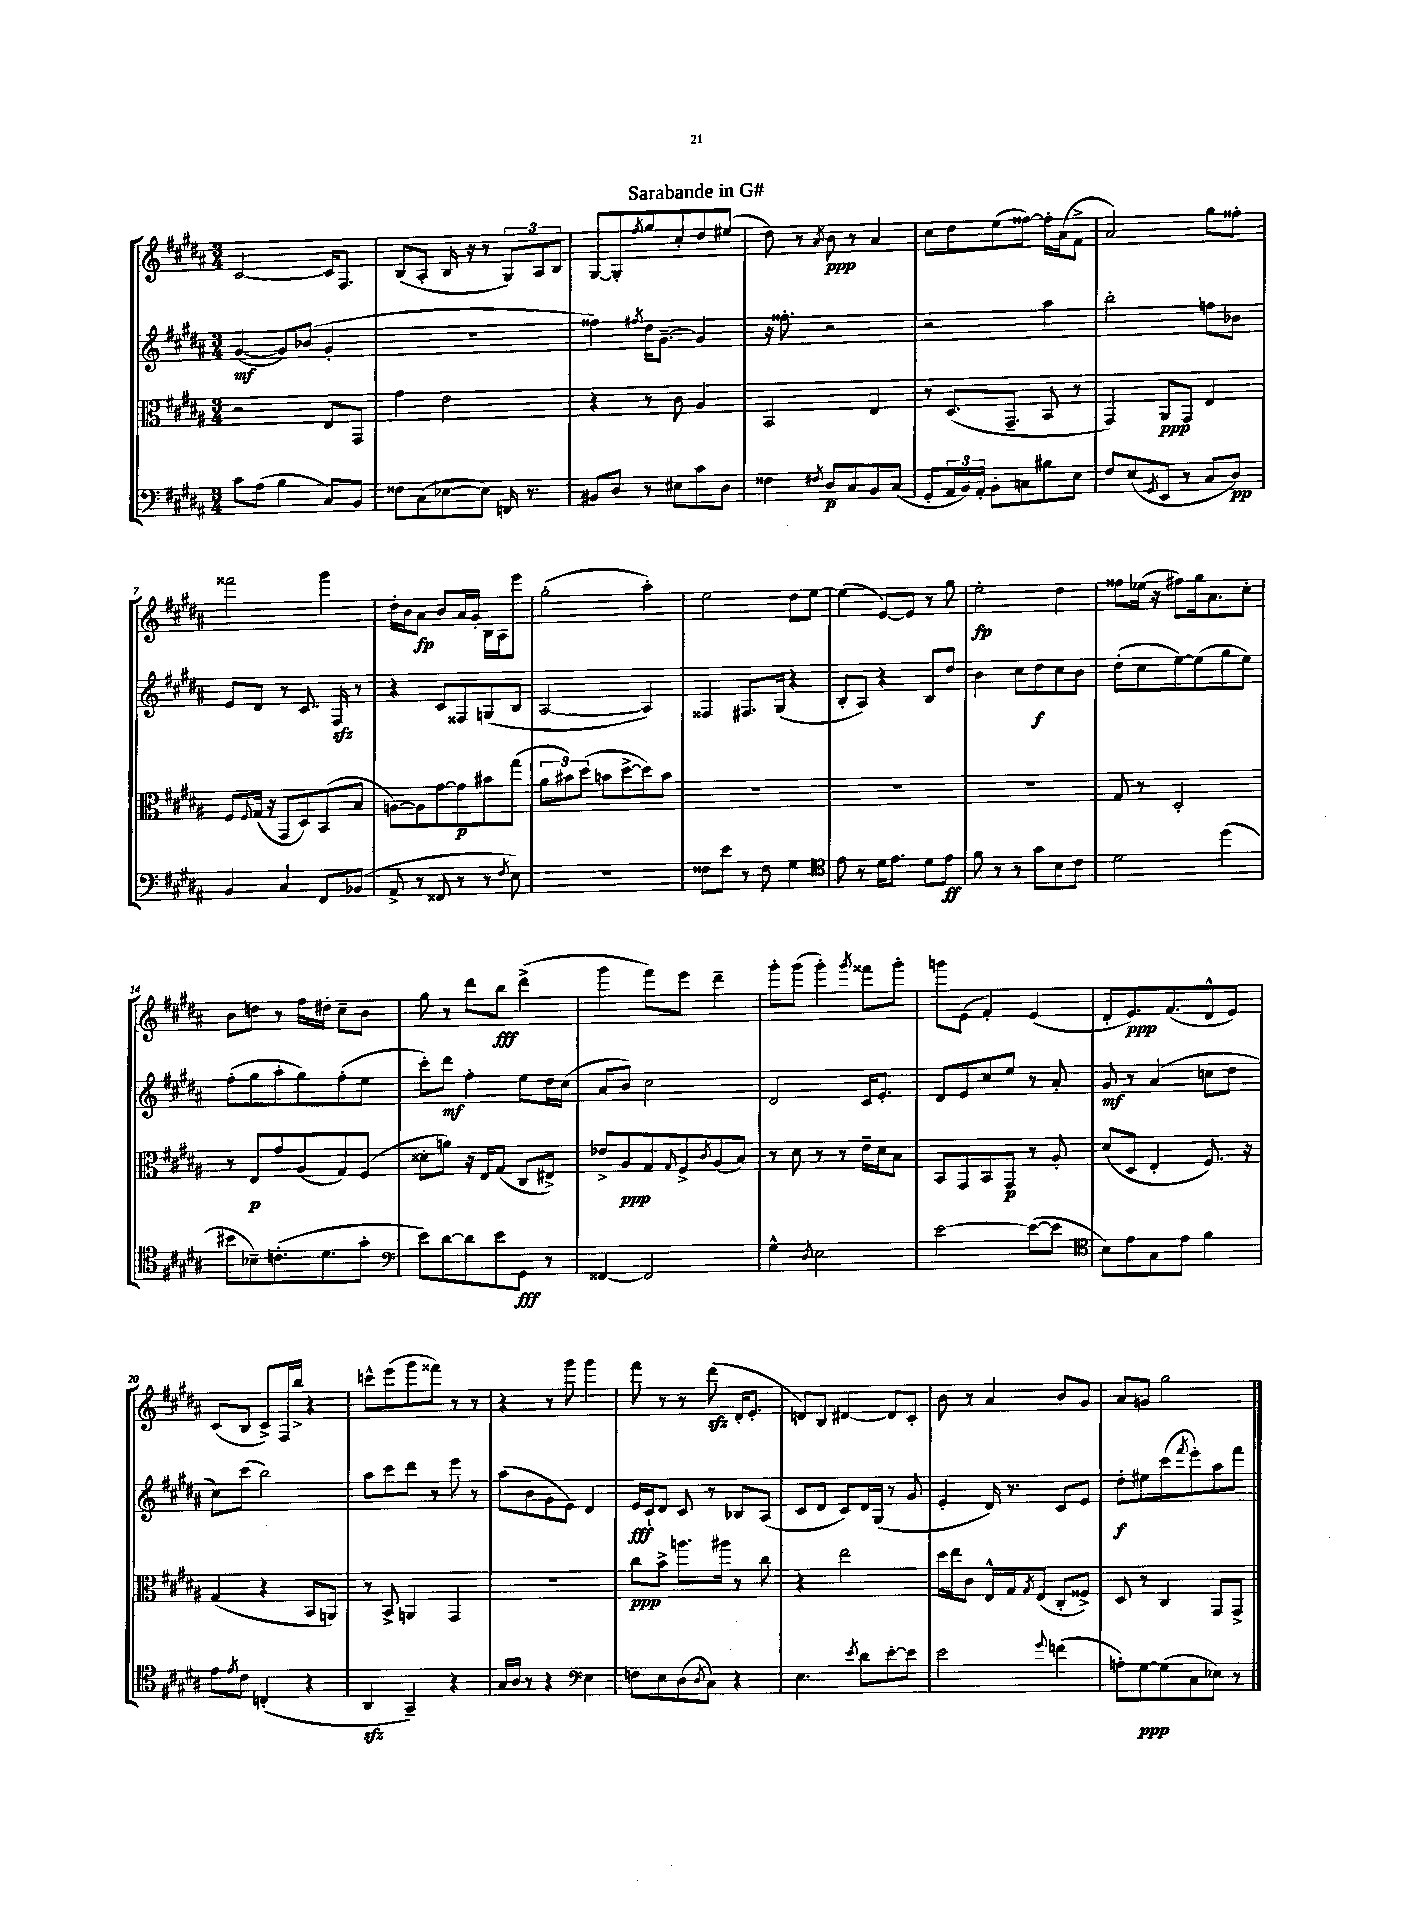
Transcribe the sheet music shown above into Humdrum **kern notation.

**kern	**dynam	**kern	**dynam	**kern	**dynam	**kern	**dynam
*part4	*part4	*part3	*part3	*part2	*part2	*part1	*part1
*staff4	*staff4	*staff3	*staff3	*staff2	*staff2	*staff1	*staff1
*clefF4	*	*clefC3	*	*clefG2	*	*clefG2	*
*k[f#c#g#d#a#]	*	*k[f#c#g#d#a#]	*	*k[f#c#g#d#a#]	*	*k[f#c#g#d#a#]	*
*M3/4	*	*M3/4	*	*M3/4	*	*M3/4	*
=1	=1	=1	=1	=1	=1	=1	=1
8c#\L	.	2r	.	([4g#/	mf	[2c#/	.
(8A#\J	.	.	.	.	.	.	.
4B\	.	.	.	8g#/L])	.	.	.
.	.	.	.	(8b-X/J	.	.	.
8C#/L)	.	8E/L	.	4g#'/	.	16c#/KL]	.
.	.	.	.	.	.	8.F#/J	.
8BB/J	.	8GG#/J	.	.	.	.	.
=2	=2	=2	=2	=2	=2	=2	=2
8F##X\L	.	4g#\	.	2.r	.	(8B/L	.
(8C#\	.	.	.	.	.	8A#'/J	.
[8E-X\	.	2e\	.	.	.	16B/	.
.	.	.	.	.	.	16r	.
8E-\J])	.	.	.	.	.	8r	.
16FFn/	.	.	.	.	.	12G#/L)	.
8.r	.	.	.	.	.	.	.
.	.	.	.	.	.	12A#/	.
.	.	.	.	.	.	12B/J	.
=3	=3	=3	=3	=3	=3	=3	=3
8BB#X/L	.	4r	.	4ff##X\)	.	[8G#/L	.
8D#/J	.	.	.	.	.	8G#'/]	.
.	.	.	.	8qff#X/	.	8qff#/	.
8r	.	8r	.	16dd#\KL	.	8gg#/	.
.	.	.	.	[8.g#~\J	.	.	.
8E#X\L	.	8c#\	.	.	.	8cc#'/	.
8c#\	.	4A#/	.	4g#/]	.	8dd#/	.
8D#\J	.	.	.	.	.	(8ee#X/J	.
=4	=4	=4	=4	=4	=4	=4	=4
4F##X\	.	2BB/	.	16r	.	8dd#\)	.
.	.	.	.	8.ff##X'\	.	.	.
.	.	.	.	.	.	8r	.
8qF#X/	.	.	.	.	.	8qa#/	.
8D#/L	p	.	.	2r	.	8b\	ppp
8C#/	.	.	.	.	.	8r	.
8BB/	.	4E/	.	.	.	4a#/	.
(8C#/J	.	.	.	.	.	.	.
=5	=5	=5	=5	=5	=5	=5	=5
8GG#'/L	.	8r	.	2r	.	8cc#\L	.
24AA#/L	.	(8.D#/L	.	.	.	8dd#\	.
24BB/)	.	.	.	.	.	.	.
24AA#'/JJ	.	.	.	.	.	.	.
8BB'\L	.	.	.	.	.	(8ee\	.
.	.	8.GG#~/J	.	.	.	.	.
8Cn\	.	.	.	.	.	[8ff##X\J)	.
8B#X\	.	8BB/	.	4aa#\	.	16ff##'\LL]	.
.	.	.	.	.	.	(16a#\J	.
8E\J	.	8r	.	.	.	8f#^\J	.
=6	=6	=6	=6	=6	=6	=6	=6
8F#/L	.	4GG#/)	.	2bb'\	.	2a#/)	.
(8E/	.	.	.	.	.	.	.
8qGG#/	.	.	.	.	.	.	.
8EE/J	.	8AA#/L	ppp	.	.	.	.
8r	.	8GG#/J	.	.	.	.	.
8C#/L	.	4E/	.	8ffn\L	.	8gg#\L	.
8D#/J)	pp	.	.	8b-X\J	.	8ff##X'\J	.
!!LO:LB:g=z
=7	=7	=7	=7	=7	=7	=7	=7
4BB/	.	8F#/L	.	8e/L	.	2fff##X\	.
.	.	8qqF#/	.	.	.	.	.
.	.	(16G#/Jk	.	8d#/J	.	.	.
.	.	16r	.	.	.	.	.
4C#/	.	8GG#/L	.	8r	.	.	.
.	.	8D#/)	.	8.c#/	.	.	.
8FF#/L	.	(8BB/	.	.	.	4ggg#\	.
.	.	.	.	16F#zz/	.	.	.
(8BB-X/J	.	8B/J	.	8r	.	.	.
=8	=8	=8	=8	=8	=8	=8	=8
8AA#^/	.	[8An\L)	.	4r	.	16dd#'\LL	.
.	.	.	.	.	.	16b\J	.
8r	.	8A\]	.	.	.	8a#\J	fp
8FF##X/	.	[8g#\	.	8c#/L	.	8b/L	.
8r	.	8g#\]	p	8F##X/	.	16a#/L	.
.	.	.	.	.	.	16g#'/JJ	.
8r	.	8b#X\	.	(8Gn/	.	16B\LL	.
.	.	.	.	.	.	16A#\J	.
8qF#/	.	.	.	.	.	.	.
8E\)	.	(8gg#\J	.	8B/J	.	8eee\J	.
=9	=9	=9	=9	=9	=9	=9	=9
2.r	.	12a#\L	.	[2A#/	.	(2gg#'\	.
.	.	12b#X\)	.	.	.	.	.
.	.	(12dd#\J	.	.	.	.	.
.	.	8bn\L	.	.	.	.	.
.	.	[8dd#^\	.	.	.	.	.
.	.	8dd#\])	.	4A#/])	.	4aa#'\)	.
.	.	8b\J	.	.	.	.	.
=10	=10	=10	=10	=10	=10	=10	=10
8F##X\L	.	2.r	.	4F##X/	.	2ee\	.
8e\J	.	.	.	.	.	.	.
8r	.	.	.	8.F#X/L	.	.	.
8F##\	.	.	.	.	.	.	.
.	.	.	.	(16G#/Jk	.	.	.
4G#\	.	.	.	4r	.	8dd#\L	.
.	.	.	.	.	.	[8ee\J	.
=11	=11	=11	=11	=11	=11	=11	=11
*clefC4	*	*	*	*	*	*	*
8e\	.	2.r	.	8B'/L	.	(4ee\]	.
8r	.	.	.	8A#/J)	.	.	.
16d#\KL	.	.	.	4r	.	[8e/L)	.
8.e\J	.	.	.	.	.	.	.
.	.	.	.	.	.	8e/J]	.
8d#\L	.	.	.	8B/L	.	8r	.
8e\J	ff	.	.	8dd#/J	.	8gg#\	.
=12	=12	=12	=12	=12	=12	=12	=12
8f#\	.	2.r	.	4b\	.	2ee'\	fp
8r	.	.	.	.	.	.	.
8r	.	.	.	8cc#\L	.	.	.
8g#\L	.	.	.	8dd#\	f	.	.
8B\	.	.	.	8cc#\	.	4dd#\	.
8c#\J	.	.	.	8b\J	.	.	.
=13	=13	=13	=13	=13	=13	=13	=13
2d#\	.	8G#/	.	(8dd#'\L	.	8ff##X\L	.
.	.	8r	.	8cc#\	.	(16ee-X\Jk	.
.	.	.	.	.	.	16r	.
.	.	2D#'/	.	[8ee\)	.	8ff#X\L)	.
.	.	.	.	(8ee\]	.	16gg#\k	.
.	.	.	.	.	.	8.a#\	.
(4dd#\	.	.	.	8gg#\	.	.	.
.	.	.	.	8ee\J)	.	8cc#'\J	.
!!LO:LB:g=z
=14	=14	=14	=14	=14	=14	=14	=14
8b#X\L	.	8r	.	(8ff#'\L	.	8b\L	.
8B-X~\)	.	8E/L	p	8gg#\	.	8ddn\J	.
(8.cn'\	.	8g#/	.	8aa#'\	.	8r	.
.	.	(8A#/	.	8gg#\)	.	16ff#\LL	.
8.d#\	.	.	.	.	.	16dd#X'\JJ	.
.	.	8G#/)	.	(8ff#'\	.	8cc#~\L	.
8g#'\J	.	(8F#/J	.	8ee\J	.	8b\J	.
=15	=15	=15	=15	=15	=15	=15	=15
*clefF4	*	*	*	*	*	*	*
8e\L)	.	8d##X'\L	.	8ccc#'\L)	.	8gg#\	.
[8d#\	.	8an\J)	.	8ddd#\J	mf	8r	.
8d#\]	.	16r	.	4ff#'\	.	8ddd#\L	.
.	.	16E/KL	.	.	.	.	.
8e\	.	(8G#/J	.	.	.	8bb\J	fff
8GG#\J	fff	8C#/L	.	8ee\L	.	(4ddd#^\	.
8r	.	8E#X^/J)	.	16dd#\L	.	.	.
.	.	.	.	(16cc#\JJ	.	.	.
=16	=16	=16	=16	=16	=16	=16	=16
[4FF##X/	.	8e-X^/L	.	8a#/L	.	4ggg#\	.
.	.	8A#/	ppp	8b/J)	.	.	.
2FF##/]	.	8G#/	.	2cc#\	.	8fff#\L)	.
.	.	16qqG#/	.	.	.	.	.
.	.	8F#^/	.	.	.	8eee\J	.
.	.	8qc#/	.	.	.	.	.
.	.	(8A#/	.	.	.	4ddd#~\	.
.	.	8B/J)	.	.	.	.	.
=17	=17	=17	=17	=17	=17	=17	=17
4G#^^\	.	8r	.	2d#/	.	8ggg#'\L	.
.	.	8d#\	.	.	.	(8ggg#\J	.
8qD#/	.	.	.	.	.	.	.
2E\	.	8r	.	.	.	4ggg#'\)	.
.	.	8r	.	.	.	.	.
.	.	.	.	.	.	8qggg#/	.
.	.	16e~\LL	.	16c#/KL	.	8fff##X\L	.
.	.	16d#\J	.	8.e'/J	.	.	.
.	.	8B\J	.	.	.	8ggg#'\J	.
=18	=18	=18	=18	=18	=18	=18	=18
[2e\	.	8BB/L	.	8d#/L	.	8gggn\L	.
.	.	8GG#/	.	8e/	.	(8e\J	.
.	.	8BB/	.	8cc#/	.	4f#'/)	.
.	.	8GG#/J	p	8ee/J	.	.	.
(8e\L_	.	8r	.	8r	.	(4e/	.
8e\J]	.	8A#'/	.	8a#'/	.	.	.
=19	=19	=19	=19	=19	=19	=19	=19
*clefC4	*	*	*	*	*	*	*
8B\L)	.	(8d#/L	.	8g#/	mf	8d#'/L	.
8e\	.	8D#/J	.	8r	.	8.e/)	ppp
8G#\	.	4E'/	.	(4a#/	.	.	.
.	.	.	.	.	.	(8.f#/	.
8e\J	.	.	.	.	.	.	.
4f#\	.	8.F#/)	.	8ccn\L	.	8d#^^/	.
.	.	.	.	8dd#\J	.	8e/J)	.
.	.	16r	.	.	.	.	.
!!LO:LB:g=z
=20	=20	=20	=20	=20	=20	=20	=20
8e\L	.	(4G#/	.	8cc#\L)	.	(8c#/L	.
8qe/	.	.	.	.	.	.	.
8c#\J	.	.	.	(8ccc#\J	.	8B/J	.
(4Cn'/	.	4r	.	2bb\)	.	8c#^/L)	.
.	.	.	.	.	.	16F#/L	.
.	.	.	.	.	.	16bb^/JJ	.
4r	.	8BB/L	.	.	.	4r	.
.	.	8AAn/J)	.	.	.	.	.
=21	=21	=21	=21	=21	=21	=21	=21
4AA#zz/	.	8r	.	8aa#\L	.	8cccn^^\L	.
.	.	8BB^/	.	8ccc#\	.	(8eee\	.
4GG#~/)	.	4AAn/	.	8ddd#\J	.	8ggg#\	.
.	.	.	.	8r	.	8fff##X\J)	.
4r	.	4GG#/	.	8eee\	.	8r	.
.	.	.	.	8r	.	8r	.
=22	=22	=22	=22	=22	=22	=22	=22
16G#/LL	.	2.r	.	(8aa#\L	.	4r	.
16A#/JJ	.	.	.	.	.	.	.
8r	.	.	.	8b\	.	.	.
4r	.	.	.	8g#\	.	8r	.
.	.	.	.	8e\J)	.	8ggg#\	.
*clefF4	*	*	*	*	*	*	*
4E\	.	.	.	4d#/	.	4ggg#\	.
=23	=23	=23	=23	=23	=23	=23	=23
8Fn\L	.	8cc#\L	ppp	16e/LL	fff	8fff#\	.
.	.	.	.	16c#`/J	.	.	.
8E\	.	8b^\J	.	8d#/J	.	8r	.
(8D#\	.	8.aan\L	.	8c#/	.	8r	.
8qD#/	.	.	.	.	.	.	.
8C#\J)	.	.	.	8r	.	(8ddd#zz\	.
.	.	16aa#X\Jk	.	.	.	.	.
4r	.	8r	.	8B-X/L	.	16d#'/KL	.
.	.	.	.	.	.	8.e'/J	.
.	.	8cc#\	.	(8A#/J	.	.	.
=24	=24	=24	=24	=24	=24	=24	=24
4.E\	.	4r	.	8c#/L	.	8dn/L)	.
.	.	.	.	8d#/J	.	8B/J	.
.	.	2ee\	.	8c#/L)	.	[4d#X/	.
8qe/	.	.	.	.	.	.	.
8d#\L	.	.	.	16d#/L	.	.	.
.	.	.	.	(16G#/JJ	.	.	.
[8e'\	.	.	.	8r	.	8d#/L]	.
8e\J]	.	.	.	8g#/	.	8c#'/J	.
=25	=25	=25	=25	=25	=25	=25	=25
2e\	.	16dd#\LL	.	4e'/	.	8b\	.
.	.	16ee\J	.	.	.	.	.
.	.	8c#\J	.	.	.	8r	.
.	.	16E^^/LL	.	16d#/)	.	4a#/	.
.	.	16G#/J	.	8.r	.	.	.
.	.	8qG#/	.	.	.	.	.
.	.	(8E/J	.	.	.	.	.
8qqg#/	.	.	.	.	.	.	.
(4fn\	.	8C#'/L	.	8c#/L	.	8b/L	.
.	.	8F##X^/J)	.	8e/J	.	8g#/J	.
=26	=26	=26	=26	=26	=26	=26	=26
8An'\L)	.	8D#/	.	8dd#'\L	f	8a#/L	.
[8G#\	ppp	8r	.	8ee#X\	.	8gn/J	.
(8G#\]	.	4C#/	.	(8ccc#\	.	2gg#\	.
.	.	.	.	8qfff#/	.	.	.
8C#\	.	.	.	8eee'\)	.	.	.
8E-X\J)	.	8GG#/L	.	8aa#\	.	.	.
8r	.	8GG#^/J	.	8fff#\J	.	.	.
==	==	==	==	==	==	==	==
*-	*-	*-	*-	*-	*-	*-	*-
